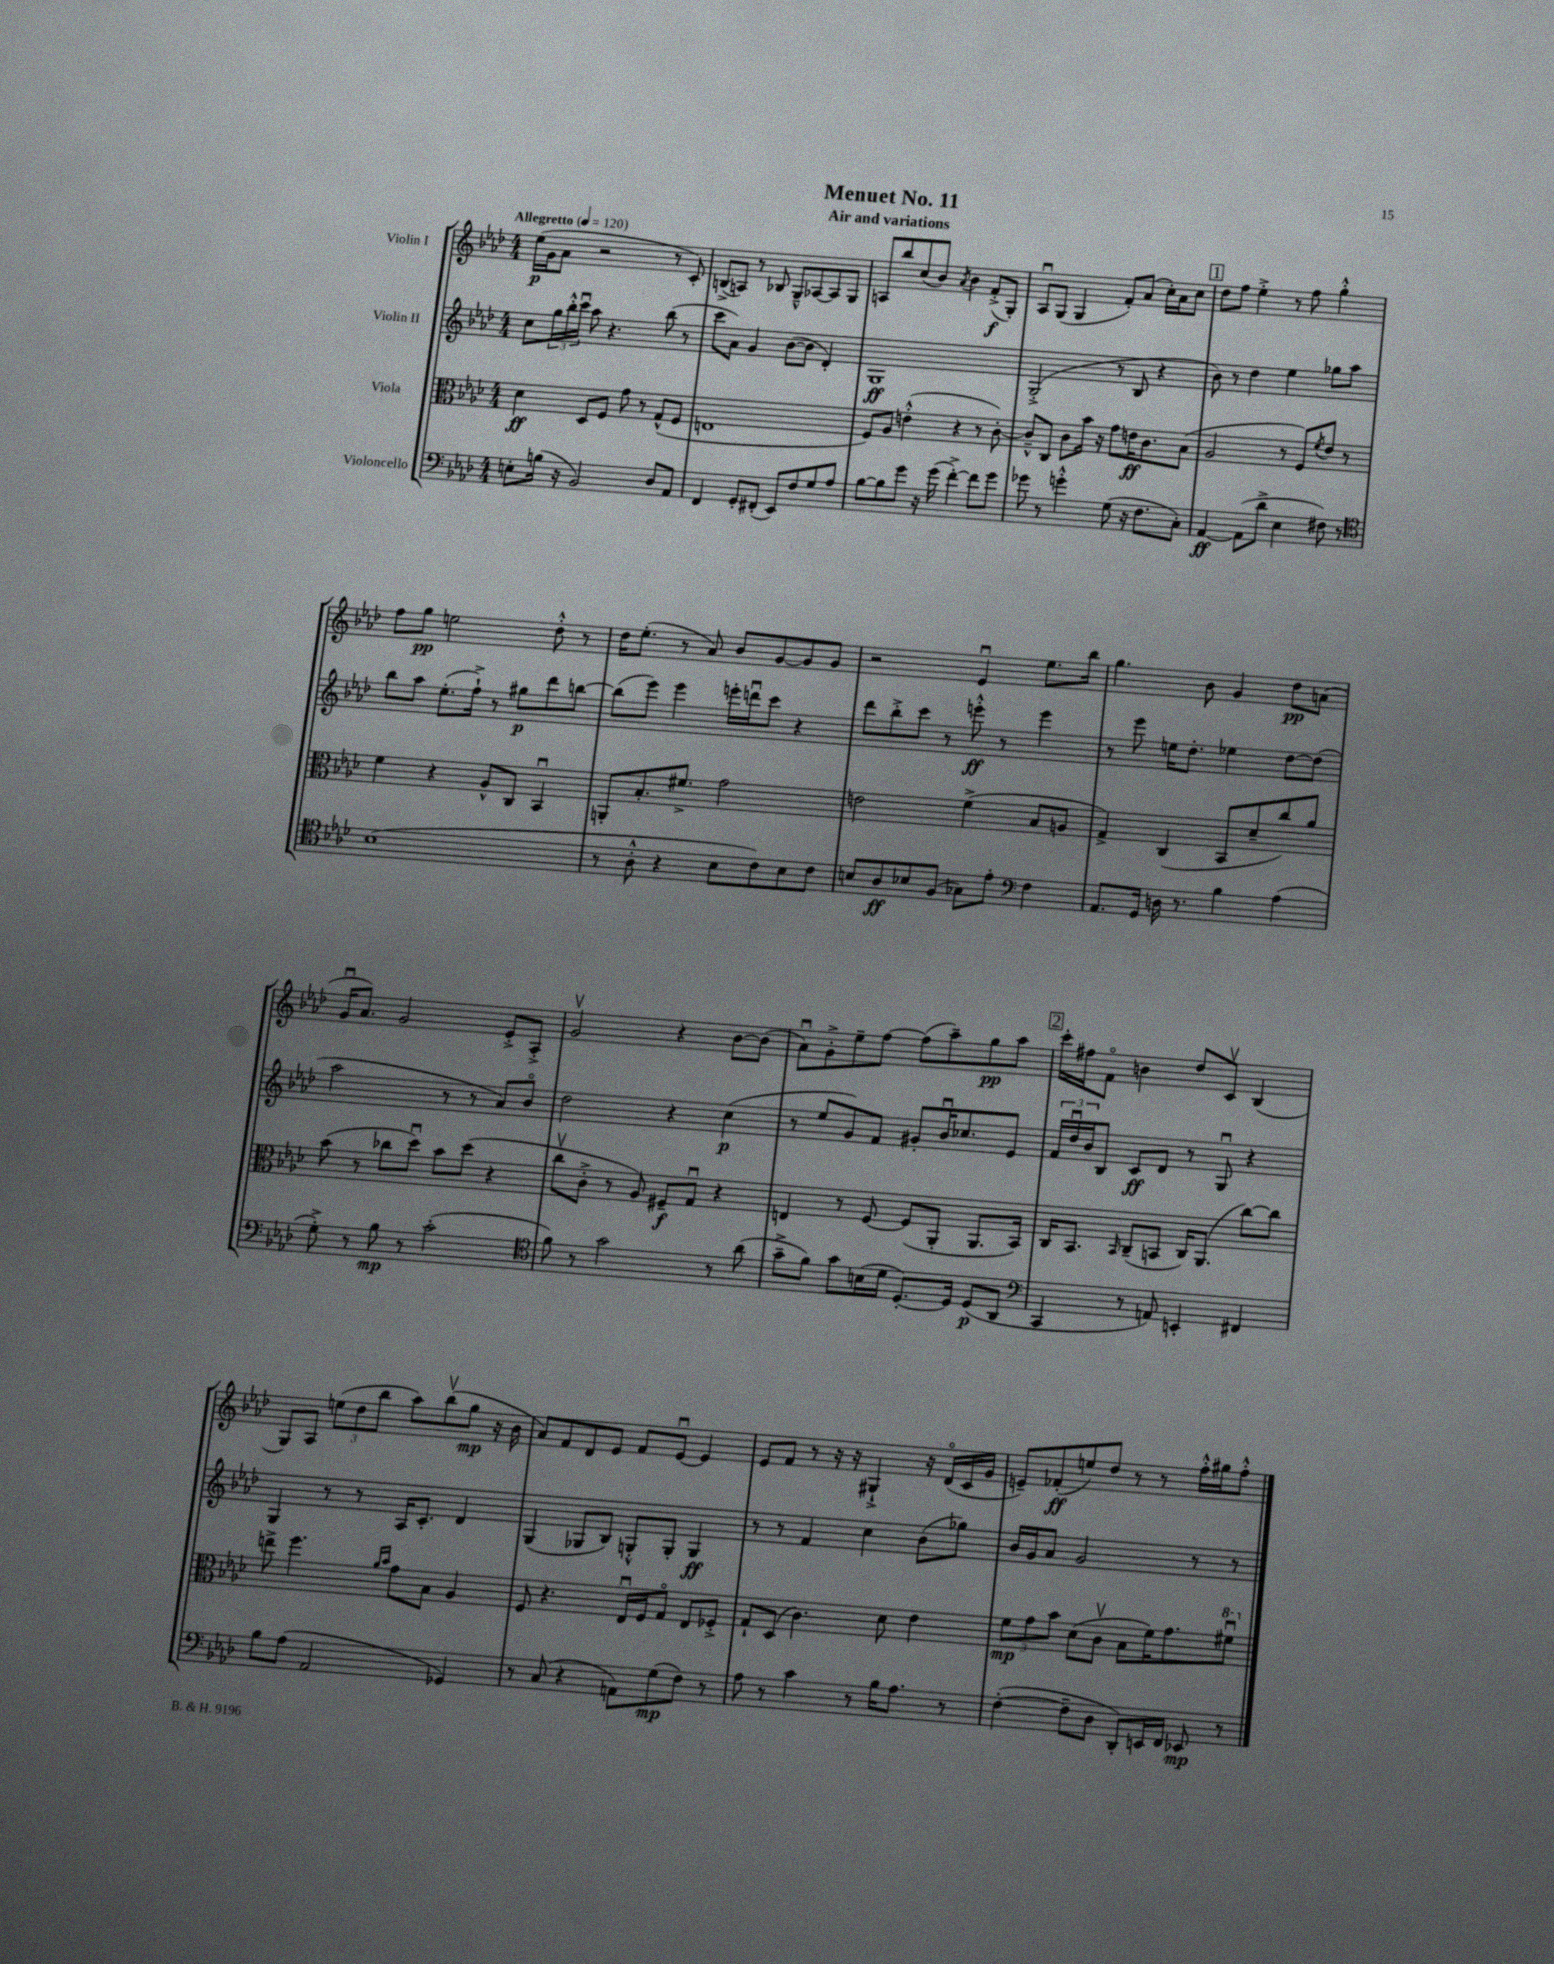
\header { title = "Menuet No. 11" subtitle = "Air and variations" }
<<
\new StaffGroup <<
\new Staff = "s0" \with { instrumentName = "Violin I" } {
    \clef treble \key aes \major \numericTimeSignature \time 4/4 \tempo "Allegretto" 4 = 120
    ees''16\p( g'16 aes'8 r2 r8 c'8-.) |
    b8->( a8) r8 bes8 g8---^ aes8~ aes8 g8 |
    a8 bes''8 c''8( bes'8) \acciaccatura { aes'8 } bes'4 f'8-.->\f( g8-.) |
    aes8\downbow g8( g4 f'8-.) aes'8( c''16-.) aes'16 c''8 |
    \mark \markup { \box "1" } des''8 f''8 ees''4-.-> r8 f''8 g''4-.-^ |
    f''8 g''8\pp e''2 des''8-.-^ r8 |
    des''16 ees''8.-.( r8 aes'8) bes'8 g'8~ g'8 g'8 |
    r2 ees'4\downbow ees''8. bes''16 |
    g''4. bes'8 g'4 des''8\pp a'8( |
    g'16\downbow aes'8.) g'2 ees'8-.-> aes8-.-> |
    g'2\upbow r4 bes'8~ bes'8( |
    aes'8\downbow) g'8-.-> ees''8-- f''8~ f''8( aes''8--) g''8\pp aes''8 |
    \mark \markup { \box "2" } c'''16-. fis''16 f'8\flageolet b'4 des''8 c'8\upbow bes4( |
    g8) aes8 \tuplet 3/2 { e''8( des''8 bes''8 } aes''8) bes''8\upbow( g''8\mp r16 bes'16 |
    aes'8) f'8 des'8 ees'8 f'8 ees'8~\downbow ees'4 |
    ees'8 f'8 r8 r16 r16 gis4-!-> r16 des'16\flageolet( c'16 g'16 |
    e'8--) fes'8-.\ff( e''8) des''8 r8 r8 f''16-.-^ gis''16 f''8-.-^ \bar "|." |
}
\new Staff = "s1" \with { instrumentName = "Violin II" } {
    \clef treble \key aes \major \numericTimeSignature \time 4/4
    c''8 \tuplet 3/2 { g''16 bes''16-.-^ c'''16\downbow } aes''8 r4. bes''8( r8 |
    c'''8 aes'8) g'4 bes'8~( bes'8 des'4-.) |
    g1\ff |
    g2-.->( r8 bes8 r4 |
    \mark \markup { \box "1" } bes'8) r8 des''4 ees''4 ges''8 aes''8 |
    bes''8 aes''8 ees''8.-.( f''16-!->) r8 gis''8\p des'''8 b''8~ |
    b''8( ees'''8) ees'''4 e'''16-. d'''16\downbow c'''8 r4 |
    des'''8 bes''8-.-> c'''8 r8 e'''8-.-^\ff r8 e'''4 |
    r8 ees'''8 e''16 des''8.-. ees''4 des''8~ des''8( |
    aes''2 r8 r8 aes'8) bes'8\flageolet |
    des''2 r4 c''4\p( |
    r8 ees''8 g'8) f'8 gis'8-. bes'16\downbow ces''8. ees'8 |
    \mark \markup { \box "2" } \tuplet 3/2 { f'16 des''16\downbow bes'16 } bes8 c'8\ff des'8 r8 g8\downbow r4 |
    g4 r8 r8 aes16 c'8.-. des'4 |
    g4( ges8 bes8) g8-.-^ g8-. g4\ff |
    r8 r8 f'4 c''4 bes'8( ges''8) |
    bes'16 g'16 aes'8 g'2 r8 r8 \bar "|." |
}
\new Staff = "s2" \with { instrumentName = "Viola" } {
    \clef alto \key aes \major \numericTimeSignature \time 4/4
    des'4\ff des8 f8 g'8 r8 g8-^( f8 |
    e1 |
    f8) aes8 e'4-.-^( r4 r8 c'8~-.) |
    c'8---^ c8 c'8 bes'16 r16 g'8 e'16\ff c'8. bes8( |
    \mark \markup { \box "1" } aes2 r8 f8) \acciaccatura { f'8 } ees'8 r8 |
    f'4 r4 aes8-^ c8 bes,4\downbow |
    a,8-. bes8.-. fis'8.-> g'2 |
    e'2 f'4->( bes8 a8 |
    g4->) c4( bes,8 des'8-- c''8) aes'8 |
    bes'8( r8 ces''8 des''8\downbow) bes'8 des''8( r4 |
    c''8\upbow c'8-.-> r8 aes8) fis8--\f g8\downbow r4 |
    e4 r8 f8~ f8( aes,8-. aes,8. bes,16) |
    \mark \markup { \box "2" } c16 bes,8. \grace { bes,16 } c8--( b,8 c16) aes,8.( c''8~) c''8 |
    e''8-> f''4. \grace { aes'16 bes'16 } g'8 bes8 aes4 |
    f8 r4. ees16\downbow f16 g8\flageolet ees8 fes8-.-> |
    g8-! des8( c'4.) des'8 ees'4 |
    \tuplet 3/2 { f'8\mp g'8 bes'8 } des'8( c'8\upbow bes8 f'16) g'8. \ottava #1 fis''8\downbow \ottava #0 \bar "|." |
}
\new Staff = "s3" \with { instrumentName = "Violoncello" } {
    \clef bass \key aes \major \numericTimeSignature \time 4/4
    e8-. b16( r16 bes,2) des8 aes,8 |
    f,4 g,8-. fis,8-.( ees,8) f8 g8 aes8 |
    bes8~ bes8 g'8 r16 g'16( f'4~-.->) f'8 g'8 |
    ges'8 r8 g'4-.-^ g8( r16 f8. c8-.) |
    \mark \markup { \box "1" } aes,4~\ff aes,8( des'8-> ees4 fis8) r8 |
    \clef tenor bes1( |
    r8 aes8-.-^ r4 bes8 c'8) bes8 c'8 |
    b8 aes8\ff bes8 f8( ges8) ees'8-. \clef bass f4 |
    aes,8. g,16 d16 r8. bes4 aes4( |
    g8-.->) r8 bes8\mp r8 c'2-.( |
    \clef tenor f'8) r8 g'2 r8 aes'8( |
    g'8---> f'8) g'8 b16( des'16 des8.~-.) des16 des8\p( aes,8 |
    \mark \markup { \box "2" } \clef bass c,4 r8 a,8) e,4-. fis,4 |
    bes8 aes8( aes,2 ges,4) |
    r8 c8( r4 a,8) g8\mp( f8) r8 |
    aes8 r8 c'4 r8 bes16 aes8. r8 |
    f4~-.( f8-- des8 des,8-.) e,16 f,16 ees,8\mp r8 \bar "|." |
}
>>
>>
\layout { \context { \Score \remove "Bar_number_engraver" } }
